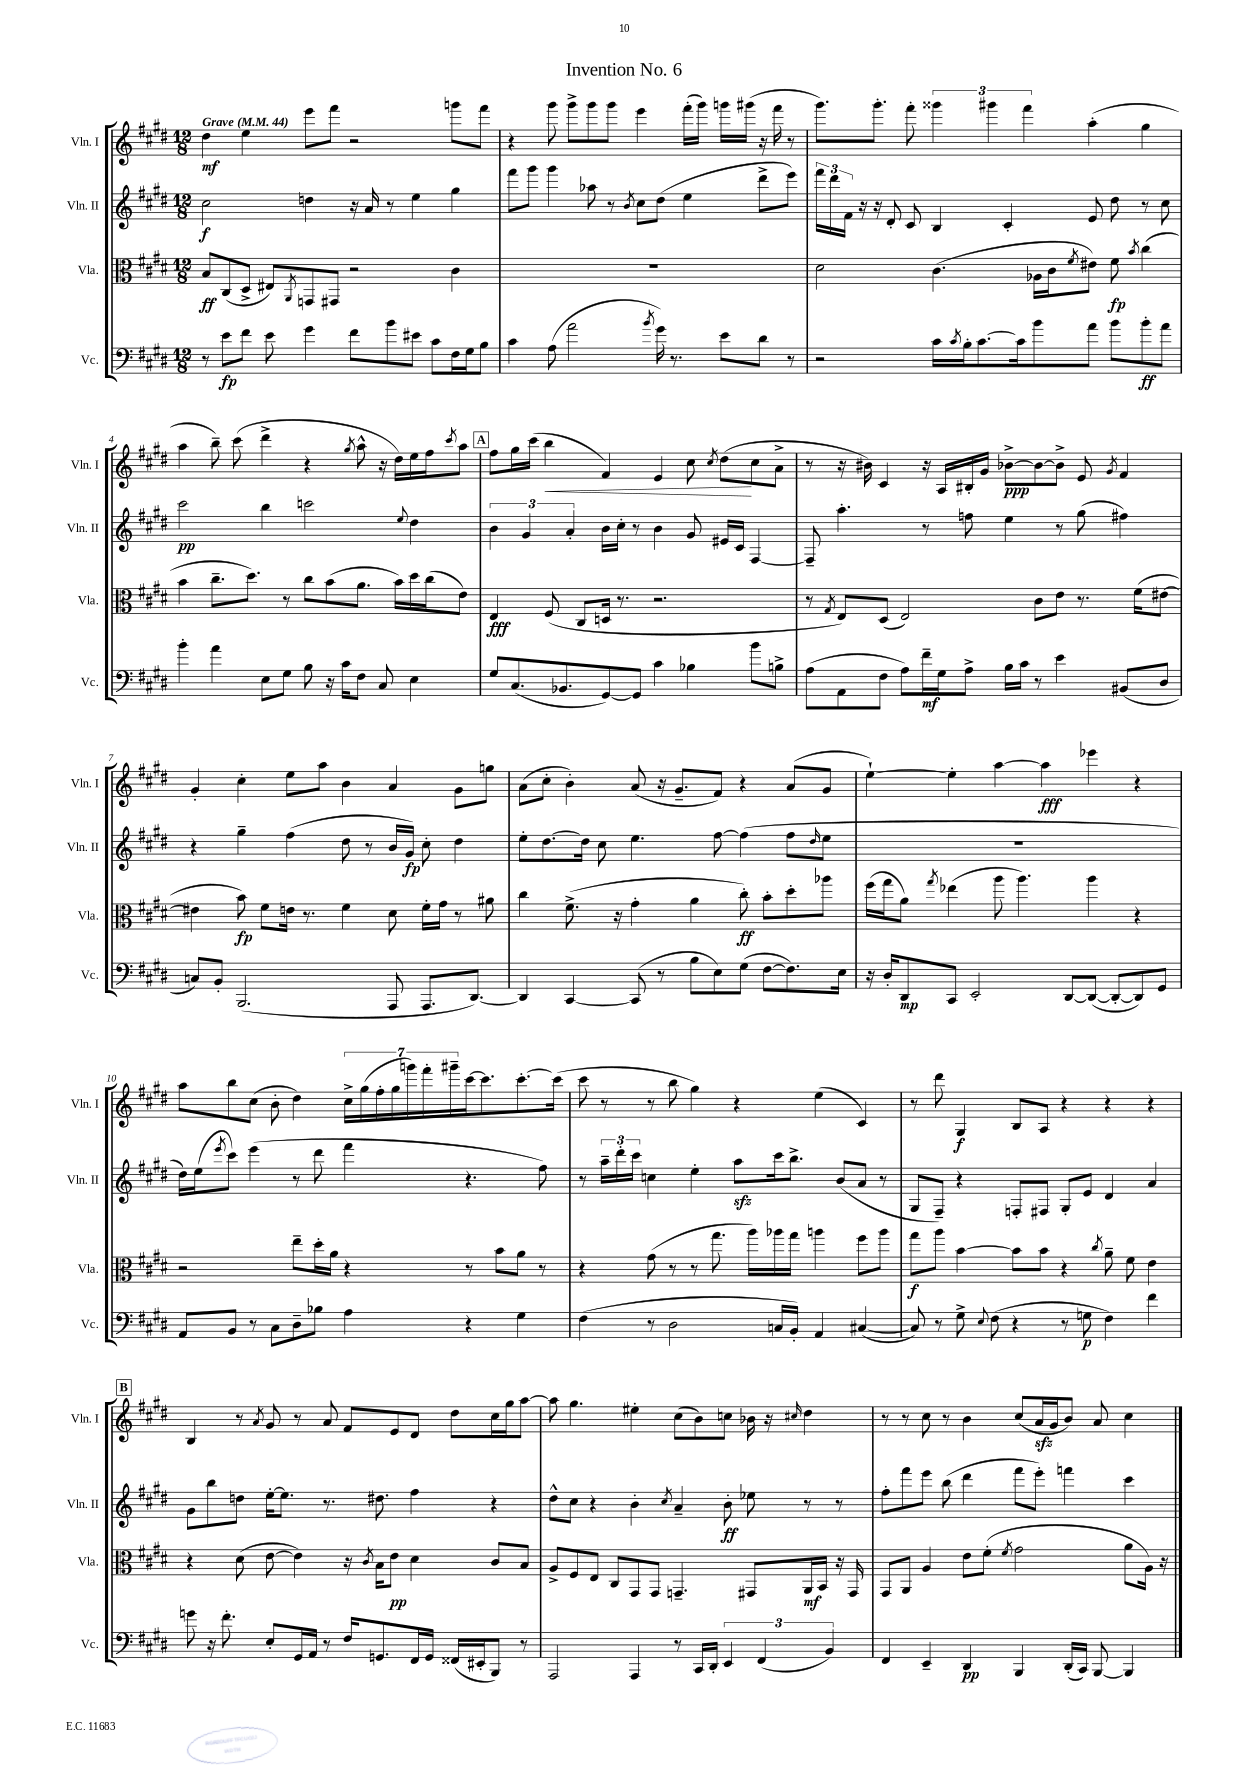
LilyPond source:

\header { title = "Invention No. 6" }
<<
\new StaffGroup <<
\new Staff = "s0" \with { instrumentName = "Vln. I" shortInstrumentName = "Vln. I" } {
    \clef treble \key e \major \numericTimeSignature \time 12/8 \tempo "Grave" 4 = 44
    dis''4\mf e''4 e'''8 fis'''8 r2 g'''8 fis'''8 |
    r4 gis'''8 gis'''8-> gis'''8 gis'''8 e'''4 fis'''16-.( gis'''16) g'''16 gis'''16( r16 fis'''16 r8 |
    gis'''8.) gis'''8.-. fis'''8-. \tuplet 3/2 { gisis'''4 gis'''4 fis'''4 } a''4-.( gis''4 |
    a''4 b''8--) cis'''8( dis'''4-> r4 \acciaccatura { gis''8 } a''8-^ r16 dis''16) e''16 fis''16 \acciaccatura { cis'''8 } a''8 |
    \mark \markup { \box "A" } fis''8 gis''16 cis'''16( b''4\< fis'4) e'4 cis''8 \acciaccatura { cis''8 } dis''8\!( cis''8 a'8-> |
    r8 r16 bis'16) cis'4 r16 a16 bis16-. gis'16 bes'8~->\ppp bes'8~ bes'8-> e'8 \acciaccatura { gis'8 } fis'4 |
    gis'4-. cis''4-. e''8 a''8 b'4 a'4 gis'8 g''8 |
    a'8( cis''8-. b'4-.) a'8( r16 gis'8.-- fis'8) r4 a'8( gis'8 |
    e''4~-!) e''4-. a''4~ a''4\fff ees'''4 r4 |
    a''8 b''8 cis''8( b'8-. dis''4) \tuplet 7/4 { cis''16-> gis''16( fis''16-. gis''16 g'''16) fis'''16-. gis'''16-- } cis'''16~ cis'''8. cis'''8.~-. cis'''16( |
    cis'''8 r8 r8 b''8 gis''4) r4 e''4( cis'4) |
    r8 dis'''8 gis4\f b8 a8 r4 r4 r4 |
    \mark \markup { \box "B" } b4 r8 \acciaccatura { a'8 } gis'8 r8 a'8 fis'8 e'8 dis'8 dis''8 cis''16 gis''16 a''8~ |
    a''8 gis''4. eis''4-. cis''8( b'8) c''8 bes'16 r16 \grace { cis''16 } dis''4 |
    r8 r8 cis''8 r8 b'4 cis''8( a'16\sfz gis'16 b'8) a'8 cis''4 \bar "|." |
}
\new Staff = "s1" \with { instrumentName = "Vln. II" shortInstrumentName = "Vln. II" } {
    \clef treble \key e \major \numericTimeSignature \time 12/8
    cis''2\f d''4 r16 a'16 r8 e''4 gis''4 |
    fis'''8 gis'''8 gis'''4 aes''8 r8 \acciaccatura { b'8 } cis''8 dis''8( e''4 dis'''8-> e'''8) |
    \tuplet 3/2 { fis'''16 dis'''16 fis'16 } r16 r16 dis'8-. cis'8 b4 cis'4-. e'8 dis''8 r8 cis''8 |
    cis'''2\pp b''4 c'''2 \appoggiatura { e''8 } dis''4 |
    \mark \markup { \box "A" } \tuplet 3/2 { b'4 gis'4 a'4-. } b'16 cis''16-. r8 b'4 gis'8 eis'16 cis'16 fis4~ |
    fis8-- a''4.-. r8 f''8 e''4 r8 gis''8( fis''4) |
    r4 gis''4-- fis''4( dis''8 r8 b'16 gis'16\fp) cis''8-. dis''4 |
    e''8-. dis''8.~ dis''16 cis''8 e''4. fis''8~ fis''4( fis''8 \grace { dis''16 } e''8 |
    R1. |
    dis''16) e''16( \acciaccatura { e'''8 } cis'''8) e'''4( r8 dis'''8 fis'''4 r4. fis''8) |
    r8 \tuplet 3/2 { a''16-- dis'''16-. cis'''16 } c''4 e''4-. a''8\sfz cis'''16 b''8.-> b'8( a'8 r8 |
    gis8 fis8--) r4 f8-. fis8 gis8-. e'8 dis'4 a'4 |
    \mark \markup { \box "B" } gis'8 b''8 d''8 e''16~-. e''8. r8. dis''8. fis''4 r4 |
    dis''8-^ cis''8 r4 b'4-. \acciaccatura { cis''8 } a'4-- b'8-.\ff ees''8 r8 r8 |
    fis''8-. fis'''8 e'''8 b''8( dis'''4 fis'''8 e'''8-.) f'''4 cis'''4 \bar "|." |
}
\new Staff = "s2" \with { instrumentName = "Vla." shortInstrumentName = "Vla." } {
    \clef alto \key e \major \numericTimeSignature \time 12/8
    b8\ff cis8( dis8-> eis8) \acciaccatura { a,8 } g,8 gis,8 r2 cis'4 |
    R1. |
    dis'2 cis'4.( aes16 cis'16 \acciaccatura { fis'8 } eis'8) fis'8\fp \acciaccatura { b'8 } cis''4( |
    b'4 cis''8.-- dis''8.) r8 cis''8 b'8( a'8. b'16) dis''16 cis''16( e'8) |
    \mark \markup { \box "A" } e4\fff fis8( cis8 d16 r8. r2. |
    r8 \acciaccatura { gis8 } e8) dis8( e2) cis'8 e'8 r8. fis'16( eis'8~ |
    eis'4 b'8\fp) fis'8 e'16 r8. fis'4 dis'8 fis'16-. gis'16 r8 ais'8 |
    cis''4 fis'8.->( r16 gis'4-. a'4 cis''8-.\ff) b'8-. dis''8-. aes''8 |
    fis''16( gis''16 a'8) \acciaccatura { gis''8 } ees''4( a''8 a''4.) a''4 r4 |
    r2 e''8-- dis''16-. a'16 r4 r8 b'8 a'8 r8 |
    r4 gis'8( r8 r8 gis''8. a''16) aes''16 gis''16 a''4 fis''8 a''8 |
    gis''8\f a''8 b'4~ b'8 b'8 r4 \acciaccatura { cis''8 } a'8-- fis'8 e'4 |
    \mark \markup { \box "B" } r4 dis'8( e'8~ e'4) r16 \acciaccatura { cis'8 } b16 e'8\pp dis'4 cis'8 b8 |
    a8-> fis8 e8 cis8 gis,8 gis,8 g,4.-- gis,8 a,16\mf b,16 r16 gis,16 |
    gis,8 a,8 a4 e'8 fis'8-.( \acciaccatura { fis'8 } gis'2 a'8 a16) r16 \bar "|." |
}
\new Staff = "s3" \with { instrumentName = "Vc." shortInstrumentName = "Vc." } {
    \clef bass \key e \major \numericTimeSignature \time 12/8
    r8 e'8\fp fis'8 e'8 gis'4 fis'8 b'8 eis'8 cis'8 fis16 gis16 b8 |
    cis'4 a8( a'2 \acciaccatura { b'8 } gis'16) r8. e'8 dis'8 r8 |
    r2 cis'16 \acciaccatura { cis'8 } b16-. cis'8.~ cis'16 b'8 a'8 b'8 b'8-.\ff a'8 |
    b'4-. a'4 e8 gis8 b8 r16 cis'16 fis8 cis8 e4 |
    \mark \markup { \box "A" } gis8 cis8.( bes,8. gis,8~) gis,8 cis'4 bes4 b'8 b8-> |
    a8( a,8 fis8 a8) fis'16--\mf gis16 a8-> b16 cis'16 r8 e'4 bis,8( dis8 |
    c8) b,8-. b,,2.( a,,8 a,,8. dis,8.~) |
    dis,4 cis,4~ cis,8( r8 b8 e8) gis8( fis8~ fis8.) e16 |
    r16 dis16-. dis,8\mp cis,8 e,2-. dis,8~ dis,8~( dis,8~-. dis,8) gis,8 |
    a,8 b,8 r8 cis8 dis8-- bes8 a4 r4 gis4 |
    fis4( r8 dis2 c16 b,16-.) a,4 cis4~( |
    cis8) r8 gis8-> \appoggiatura { e8 } fis8( r4 r8 g8\p fis4) fis'4 |
    \mark \markup { \box "B" } g'8 r16 fis'8.-. e8-. gis,16 a,16 r8 fis16 g,8. fis,16 g,16 fisis,16( eis,16-. b,,8) r8 |
    a,,2 a,,4 r8 cis,16 dis,16-. \tuplet 3/2 { e,4 fis,4( b,4) } |
    fis,4 e,4-- dis,4\pp b,,4 dis,16-.( cis,16) b,,8~ b,,4 \bar "|." |
}
>>
>>
